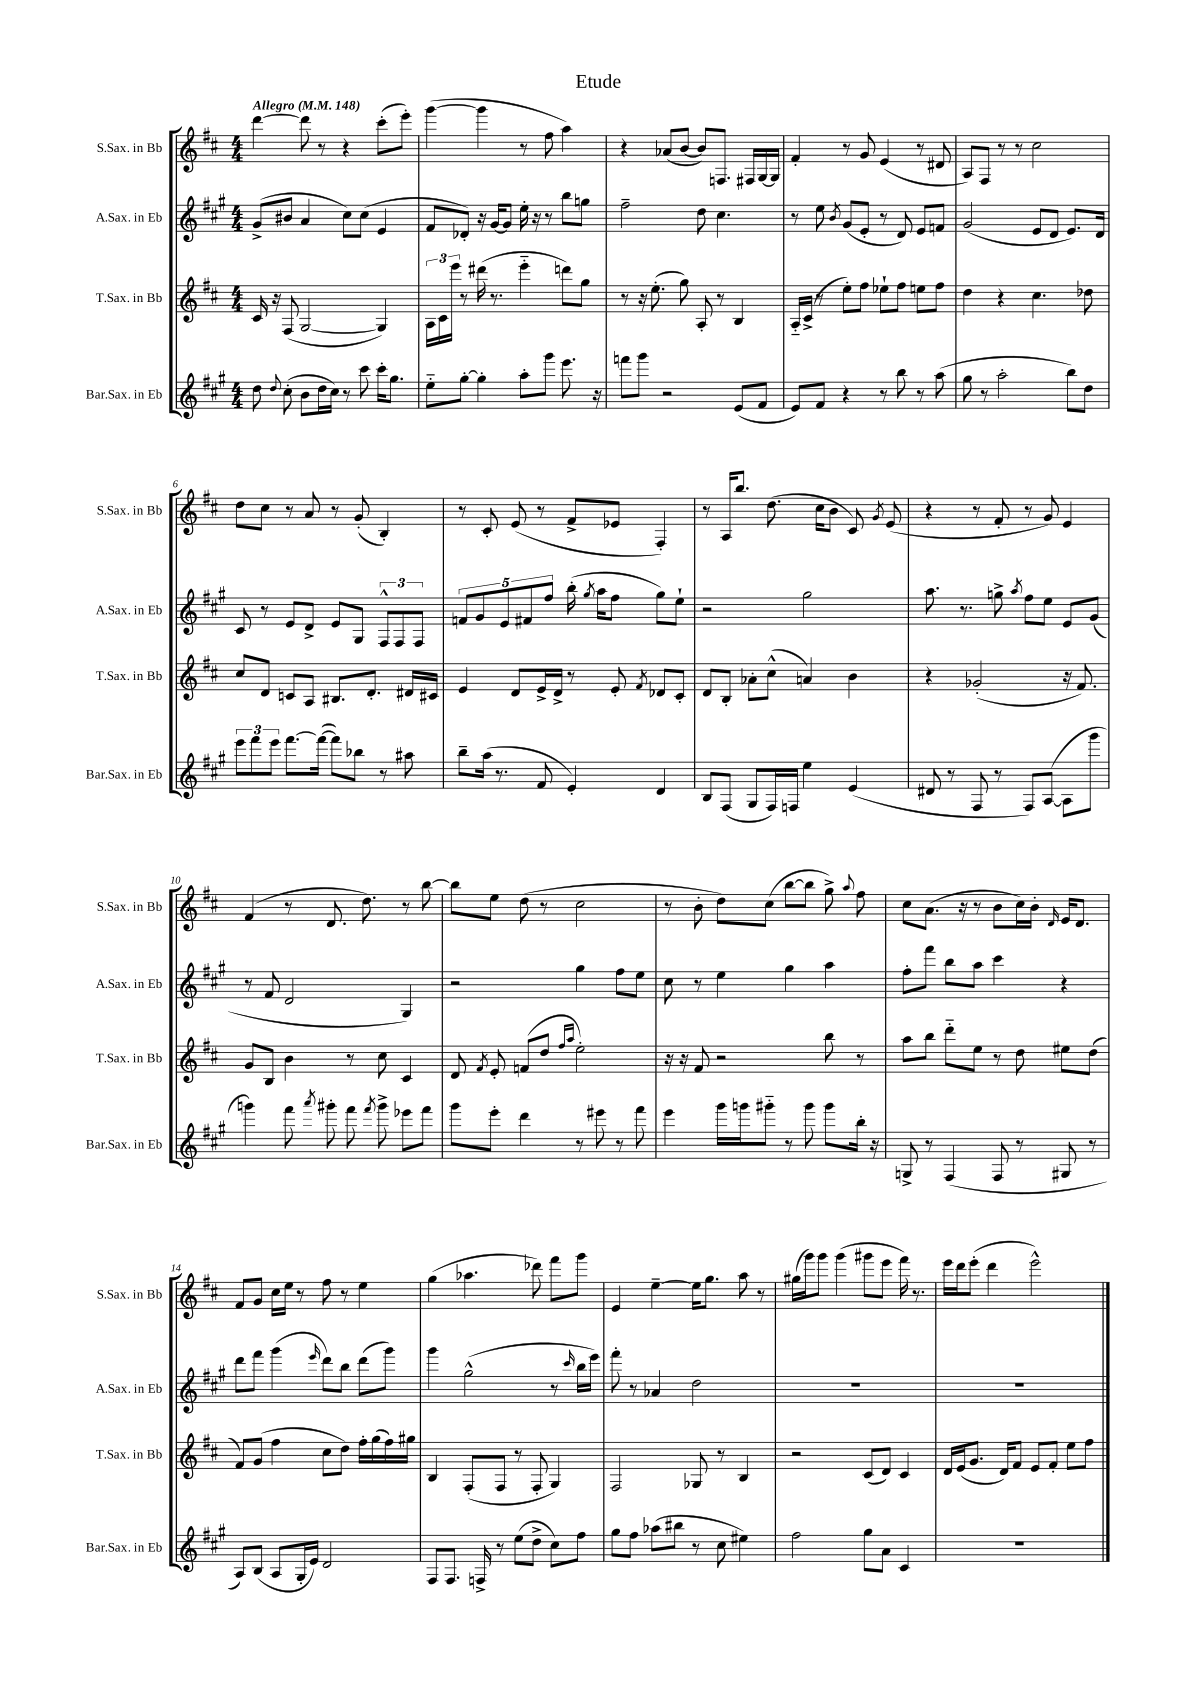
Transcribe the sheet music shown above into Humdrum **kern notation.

**kern	**kern	**kern	**kern
*staff4	*staff3	*staff2	*staff1
*clefG2	*clefG2	*clefG2	*clefG2
*k[f#c#g#]	*k[f#c#]	*k[f#c#g#]	*k[f#c#]
*M4/4	*M4/4	*M4/4	*M4/4
*MM148	*MM148	*MM148	*MM148
8dd	16c#	(8g#^	[4ddd
.	16r	.	.
8qqdd	.	.	.
(8cc#'	(8F#	8b#	.
8b	[2G	4a	8ddd]
16dd	.	.	8r
16cc#)	.	.	.
8r	.	8cc#)	4r
8ccc#	.	(8cc#	.
16ccc#'	4G])	4e	(8ccc#'
8.gg#	.	.	.
.	.	.	8eee')
=	=	=	=
8ee'~	24A	8f#	([4ggg
.	24c#	.	.
.	24eee	.	.
[8gg#'	8r	8d-')	.
4gg#']	(16ddd#	16r	4ggg]
.	8.r	[16g#	.
.	.	8g#]	.
8aa'	4eee'~	16ee'	8r
.	.	16r	.
8ggg#	.	8r	8ff#
8.eee	8ddd)	8bb	4aa)
.	8gg	8gg	.
16r	.	.	.
=	=	=	=
8fff	8r	2ff#~	4r
8ggg#	16r	.	.
.	(8.ee'	.	.
2r	.	.	(8a-
.	8gg)	.	[8b
.	8A'	8dd	8b])
.	8r	4.cc#	8.F
(8e	4B	.	.
.	.	.	16F#
8f#	.	.	[16G
.	.	.	16G]
=	=	=	=
8e)	16A'~	8r	4f#'
.	(16c#^	.	.
8f#	8r	8ee	.
.	.	8qb	.
4r	8ee')	(8g#	8r
.	8ff#	8e'	8g
8r	8ee-`	8r	(4e
8bb	8ff#	8d)	.
8r	8ee	8e	8r
(8aa	8ff#	8f	8d#
=	=	=	=
8gg#	4dd	(2g#	8A)
8r	.	.	8F#
2aa'	4r	.	8r
.	.	.	8r
.	4.cc#	8e	2cc#
.	.	8d	.
8bb)	.	8.e)	.
8dd	8dd-	.	.
.	.	16d	.
=	=	=	=
12eee	8cc#	8c#	8dd
12fff#	.	.	.
.	8d	8r	8cc#
12eee	.	.	.
[8.fff#	8c	8e	8r
.	8A	8d^	8a
(16fff#_	.	.	.
8fff#])	8.B#	8e	8r
8bb-	.	8G#	(8g'
.	8.d'	.	.
8r	.	12F#^^	4B')
.	.	12F#	.
8aa#	16d#	.	.
.	.	12F#	.
.	16c#	.	.
=	=	=	=
8bb~	4e	10f	8r
.	.	10g#	.
(16aa	.	.	8c#'
8.r	.	.	.
.	.	10e	.
.	8d	.	(8e
.	.	10f#	.
8f#	16e^	.	8r
.	.	10ff#	.
.	16d^	.	.
4e')	8r	(16bb'	8f#^
.	.	8qgg#	.
.	.	16aa	.
.	8e'	8ff#	8e-
.	8qf#	.	.
4d	8d-	8gg#)	4F#')
.	8c#'	8ee`	.
=	=	=	=
8B	8d	2r	8r
(8F#	8B'	.	16A
.	.	.	8.bb
8G#	8a-'	.	.
16F#)	(8cc#^^	.	(8.dd
16F	.	.	.
4ee	4a)	2gg#	.
.	.	.	16cc#
.	.	.	8b
(4e	4b	.	8c#)
.	.	.	8qg
.	.	.	(8e
=	=	=	=
8d#	4r	8.aa	4r
8r	.	.	.
.	.	8.r	.
8F#	(2g-'	.	8r
8r	.	8gg^	8f#'
.	.	8qaa	.
8F#)	.	8ff#	8r
([8A	.	8ee	8g)
8A]	16r	8e	4e
.	8.f#)	.	.
8ggg#	.	(8g#	.
=	=	=	=
4ggg)	8g	8r	(4f#
.	8B	8f#	.
8fff#	4b	2d	8r
8qaaa	.	.	.
8ggg#'	.	.	8.d
8fff#	8r	.	.
.	.	.	8.dd)
8qfff#	.	.	.
8ggg#^	8cc#	.	.
8eee-	4c#	4G#)	8r
8fff#	.	.	[8bb
=	=	=	=
8ggg#	8d	2r	8bb]
.	8qf#	.	.
8eee'	8e'	.	8ee
4ddd	(8f	.	(8dd
.	8dd	.	8r
.	16qqff#	.	.
.	16qqaa	.	.
8r	2ee')	4gg#	2cc#
8eee#	.	.	.
8r	.	8ff#	.
8fff#	.	8ee	.
=	=	=	=
4eee	16r	8cc#	8r
.	16r	.	.
.	8f#	8r	8b'
16ggg#	2r	4ee	8dd)
16ggg	.	.	.
8ggg#'~	.	.	(8cc#
8r	.	4gg#	[8bb
8ggg#	.	.	8bb]
8ggg#	8bb	4aa	8gg^)
.	.	.	8qqaa
16bb'	8r	.	8ff#
16r	.	.	.
=	=	=	=
8G^	8aa	8ff#'	8cc#
8r	8bb	8fff#	(8.a
(4F#	8ddd'~	8bb	.
.	.	.	16r
.	8ee	8aa	8r
8F#	8r	4ccc#	8b
8r	8dd	.	16cc#)
.	.	.	16b'
.	.	.	16qqd
8G#	8ee#	4r	16e
.	.	.	8.d
8r	(8dd	.	.
=	=	=	=
8A)	8f#)	8ddd	8f#
(8B	(8g	8fff#	8g
8A	4ff#	(4ggg#	16cc#
.	.	.	16ee
16G#'	.	.	8r
16e)	.	.	.
.	.	16qqeee	.
2d	8cc#	8ddd)	8ff#
.	8dd)	8bb	8r
.	16ff#'	(8ddd	4ee
.	(16gg	.	.
.	16ff#)	8ggg#)	.
.	16gg#	.	.
=	=	=	=
8F#	4B	4ggg#	(4gg
8.F#	.	.	.
.	(8F#'	(2gg#^^	4.aa-
16F^	.	.	.
8r	8F#	.	.
(8ee	8r	.	.
8dd^	8F#'	.	8ddd-)
8cc#)	4G)	8r	8fff#
.	.	16qqccc#	.
8ff#	.	16bb	8ggg
.	.	16eee)	.
=	=	=	=
8gg#	2F#	8fff#'	4e
8ff#	.	8r	.
(8aa-	.	4a-	[4ee~
8bb#	.	.	.
8r	8G-	2dd	16ee]
.	.	.	8.gg
8cc#	8r	.	.
4ee#)	4B	.	8aa
.	.	.	8r
=	=	=	=
2ff#	2r	1r	(16gg#
.	.	.	16ggg)
.	.	.	8ggg
.	.	.	(4ggg
8gg#	(8c#	.	8ggg#
8a	8d)	.	8eee
4c#	4c#	.	16fff#)
.	.	.	8.r
=	=	=	=
1r	16d	1r	16eee
.	(16e	.	16ddd
.	8.g	.	(8eee'
.	.	.	4ddd
.	16d)	.	.
.	8f#	.	.
.	8e	.	2eee^^)
.	8f#'	.	.
.	8ee	.	.
.	8ff#	.	.
==	==	==	==
*-	*-	*-	*-
